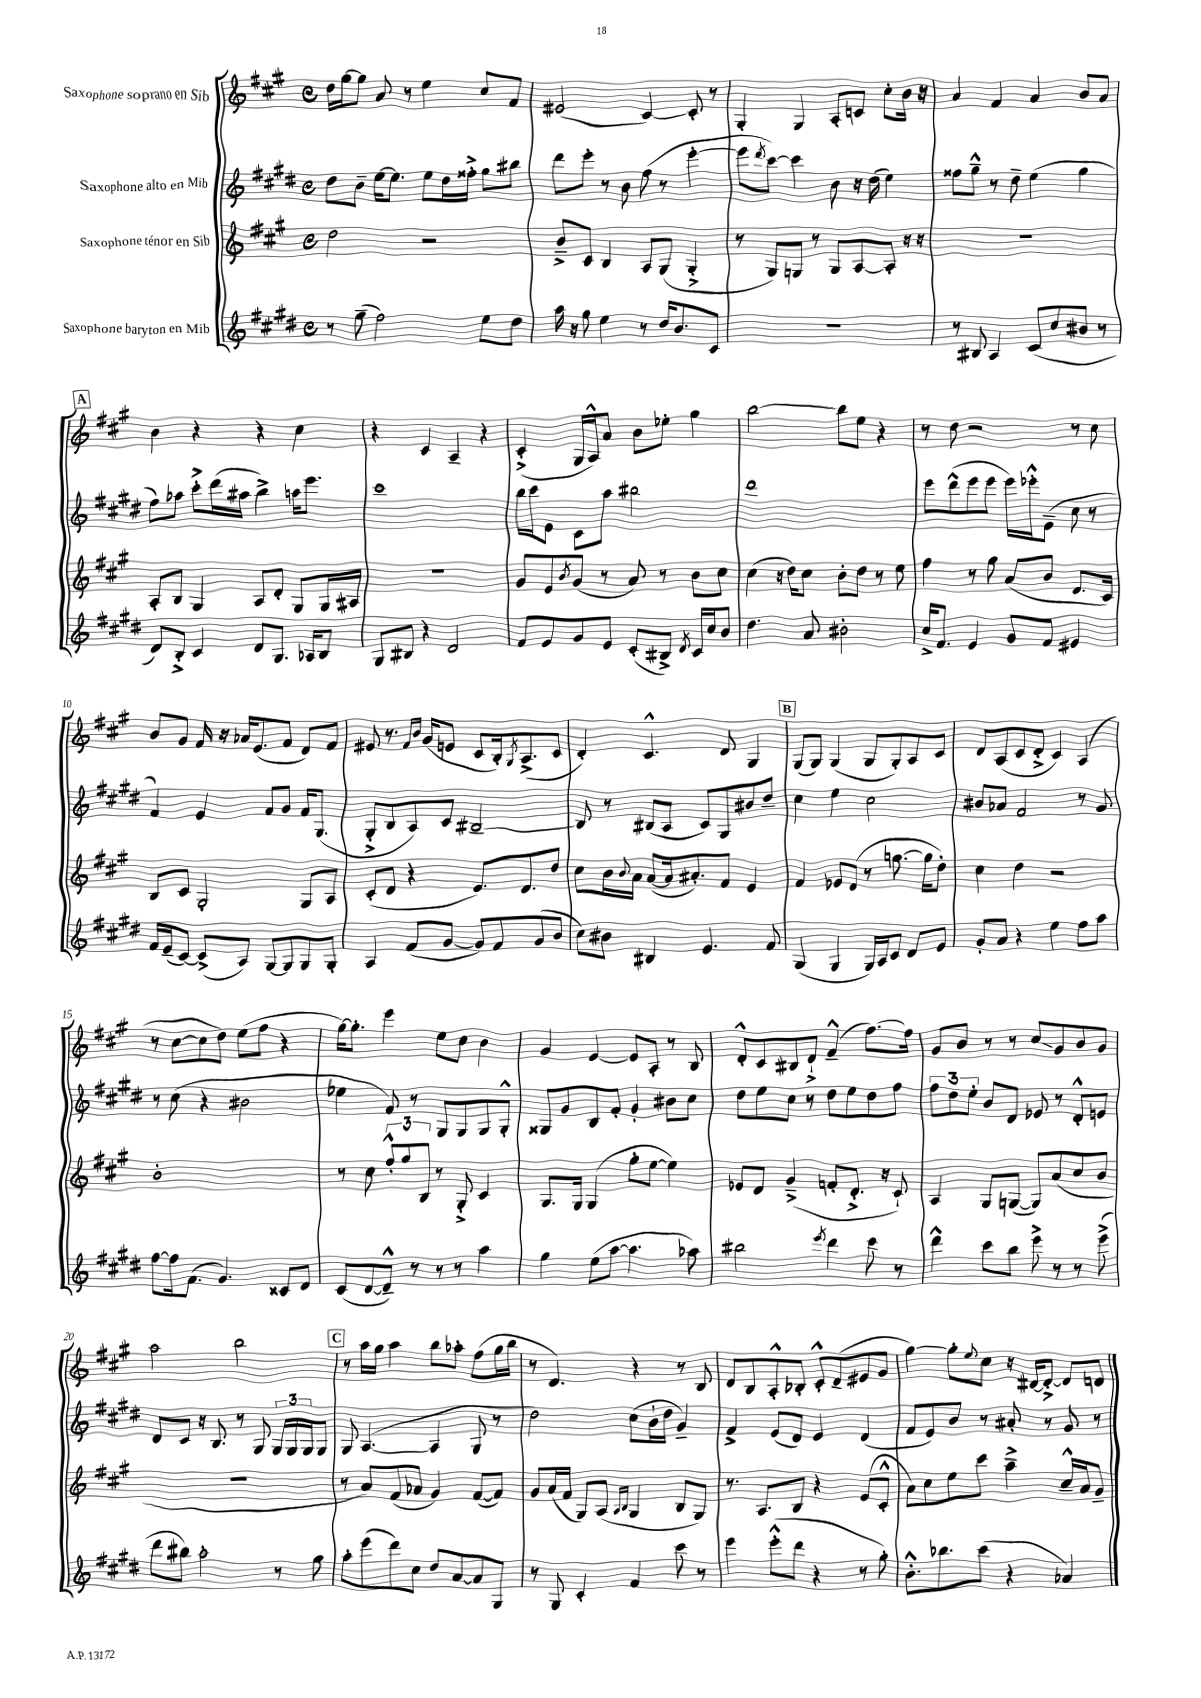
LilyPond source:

<<
\new StaffGroup <<
\new Staff = "s0" \with { instrumentName = "Saxophone soprano en Sib" } {
    \clef treble \key a \major \defaultTimeSignature \time 4/4
    d''16 gis''16~ gis''8 a'8 r8 e''4 cis''8 fis'8 |
    eis'2( cis'4~) cis'8-. r8 |
    gis4-. gis4 a8-. c'8 cis''8-. b'16 r16 |
    a'4 fis'4 a'4 b'8 a'8 |
    \mark \markup { \box "A" } b'4 r4 r4 cis''4 |
    r4 cis'4 a4-- r4 |
    cis'4-.->( gis16 a16-^) a'8 b'8 ees''8-. gis''4 |
    b''2~ b''8 e''8 r4 |
    r8 d''8 r2 r8 cis''8 |
    b'8 gis'8 fis'16 r16 aes'16 e'8.( fis'8 d'8) fis'8 |
    eis'8 r8. \grace { fis'16 b'16 } gis'16( e'8 cis'8 b16-.) \acciaccatura { gis8 } a8.->( cis'8 |
    d'4-.) cis'4.-^ d'8 gis4 |
    \mark \markup { \box "B" } gis8( gis8) gis4( gis8 gis8-.) a8 cis'8 |
    d'8 a8( cis'8 d'8-.-> cis'4) a4( |
    r8 cis''8~ cis''8 d''8) e''8( fis''8 r4 |
    gis''16~) gis''8.-. e'''4 e''8 cis''8 b'4 |
    gis'4 e'4~ e'8 a8-. r8 b8 |
    d'8-.-^ cis'8 bis8 d'8-!-> fis'4---^( fis''8.~) fis''16 |
    gis'8 b'8 r8 r8 cis''8\glissando gis'8 b'8 gis'8 |
    a''2 b''2 |
    \mark \markup { \box "C" } r8 a''16 gis''16 a''4 b''8 aes''8-. fis''8( gis''16 b''16 |
    r8 d'4.) r4 r8 b8 |
    d'8 b8 a8-.-^ bes8-. cis'8-.-^ d'8--( eis'8 gis'8 |
    gis''4~) gis''8-. \appoggiatura { e''8 } cis''8 r16 dis'16~ dis'8~-.-> dis'8 d'8 \bar "|." |
}
\new Staff = "s1" \with { instrumentName = "Saxophone alto en Mib" } {
    \clef treble \key e \major \defaultTimeSignature \time 4/4
    dis''8 b'8-- e''16~ e''8. e''8 dis''16 fisis''16-.-> gis''8 bis''8 |
    dis'''8 e'''8-. r8 b'8 fis''8( r8 e'''4~-. |
    e'''8 \acciaccatura { dis'''8 } cis'''8~) cis'''4 b'8 r16 dis''16( e''4) |
    fisis''8 gis''8---^ r8 dis''8-- e''4( gis''4 |
    \mark \markup { \box "A" } fis''8) aes''8 cis'''8-.-> dis'''16( ais''16 b''4->) a''16 e'''8. |
    cis'''1 |
    b''16 cis'''16 e'8 cis'8 a''8 bis''2 |
    dis'''1 |
    e'''8 dis'''8-^( e'''8 e'''8 e'''16) ees'''16-.-^ e'8--( cis''8 r8 |
    fis'4) e'4 fis'8 gis'8 fis'16 gis8.( |
    gis8-.-> b8 a8) cis'8 bis2~-- |
    bis8 r8 bis8( a8 cis'8) gis8 bis'8 dis''8-- |
    \mark \markup { \box "B" } cis''4 e''4 cis''2 |
    bis'8 aes'8 fis'2 r8 gis'8 |
    r8 cis''8( r4 bis'2 |
    ees''4 fis'8) r8 gis8 gis8 gis8 gis8-.-^ |
    gisis8 gis'8 b8 fis'8-. gis'4-. bis'8 cis''8 |
    dis''8 e''8 cis''8 r8 dis''8 e''8 dis''8 fis''8 |
    \tuplet 3/2 { fis''8 dis''8 e''8-. } b'8 dis'8 ees'8 r8 dis'8-.-^ e'8 |
    dis'8 cis'8 r16 b8. r8 gis8 \tuplet 3/2 { gis16 gis16 gis16 } gis8 |
    \mark \markup { \box "C" } gis8 a4.~( a4 gis8 r8 |
    dis''2) cis''8( b'16-! dis''16 gis'4--) |
    fis'4-> e'8( dis'8) e'4 dis'4( |
    fis'8 e'8) b'8 r8 ais'8-. r8 gis'8 r8 \bar "|." |
}
\new Staff = "s2" \with { instrumentName = "Saxophone ténor en Sib" } {
    \clef treble \key a \major \defaultTimeSignature \time 4/4
    d''2 r2 |
    b'8---> cis'8 b4 a8 gis8( gis4-.-> |
    r8 gis8) g8 r8 g8 a8~ a8-. r16 r16 |
    R1 |
    \mark \markup { \box "A" } a8-. b8 gis4 a8 d'8-. gis8 gis16 ais16 |
    R1 |
    gis'8 e'8 \acciaccatura { b'8 } gis'8( r8 a'8) r8 b'8 cis''8 |
    cis''4( r16 d''16) cis''8 b'8-. d''8 r8 e''8 |
    fis''4 r8 gis''8 a'8( b'8 d'8. cis'16) |
    b8 cis'8 gis2-. gis8 a8 |
    cis'8-.( d'8 r4 e'8.) d'8. d''8 |
    cis''8 b'16 \appoggiatura { b'8 } a'16 a'8~( a'16 ais'8.-.) fis'8 e'4 |
    \mark \markup { \box "B" } fis'4 ees'8 d'8( r8 g''8.~ g''16 d''8-.) |
    cis''4 d''4 r2 |
    b'1-. |
    r8 cis''8 \tuplet 3/2 { fis''8-.-^ gis''8 b8 } r8 gis8-.-> cis'4 |
    gis8. gis16 gis4( gis''8-. e''8~ e''4) |
    ees'8 d'8 gis'4--->( f'8-. d'8.-.-> r16 cis'8-!) |
    a4 gis8 g8~( g8) a'8( cis''8 b'8 |
    R1 |
    \mark \markup { \box "C" } r8 a'8) fis'8( aes'8 gis'4) fis'8~( fis'8) |
    gis'8 a'16( fis'16 gis8) a8( \grace { a16 b16 } gis4 b8 gis8) |
    r8. a8. b8 r4 e'8( cis'8-.-^ |
    a'8) cis''8 e''8 cis'''8 a''4---> cis''16---^ a'16 gis'8-- \bar "|." |
}
\new Staff = "s3" \with { instrumentName = "Saxophone baryton en Mib" } {
    \clef treble \key e \major \defaultTimeSignature \time 4/4
    r8 gis''8--( fis''2) e''8 dis''8 |
    a''16 r16 gis''8 e''4 r8 dis''16 b'8. cis'8 |
    R1 |
    r8 bis8 a4 cis'8( cis''8 bis'8 r8 |
    \mark \markup { \box "A" } dis'8) b8-.-> cis'4 dis'8 gis8. aes16 b8 |
    gis8 bis8 r4 dis'2 |
    fis'8 e'8 gis'8 e'8 cis'8-.( bis8->) \acciaccatura { dis'8 } cis'16 cis''16 b'8 |
    dis''4. a'8 bis'2-. |
    cis''16-> fis'8. e'4 gis'8 fis'8 eis'4 |
    fis'16 e'16--( cis'8~) cis'8->( a8) gis8~ gis8 gis8 gis8-. |
    a4 fis'8( gis'8~ gis'8) fis'8 gis'8( b'8 |
    cis''8) bis'8 bis4 e'4. fis'8 |
    \mark \markup { \box "B" } gis4( gis4 gis16) a16 cis'8 dis'8 e'8 |
    gis'8-. a'8 r4 e''4 fis''8 a''8 |
    fis''8~ fis''16 fis'8.( gis'4.) cisis'8 dis'8 |
    cis'8( dis'8~ dis'8---^) r8 r8 r8 a''4 |
    gis''4 e''8( a''8~ a''4. aes''8) |
    bis''2 \acciaccatura { e'''8 } dis'''4 cis'''8 r8 |
    dis'''4-^ cis'''8 b''8 e'''8-> r8 r8 e'''8->( |
    dis'''8 bis''8) a''2-. r8 gis''8 |
    \mark \markup { \box "C" } a''8-. e'''8( dis'''8) cis''8 dis''8 a'8~ a'8 gis8 |
    r8 gis8 cis'4-. fis'4 cis'''8 r8 |
    e'''4 e'''8-.-^( dis'''8 r4 r8 gis''8-.) |
    b'8.-.-^ bes''8. cis'''8( r4 aes'4) \bar "|." |
}
>>
>>
